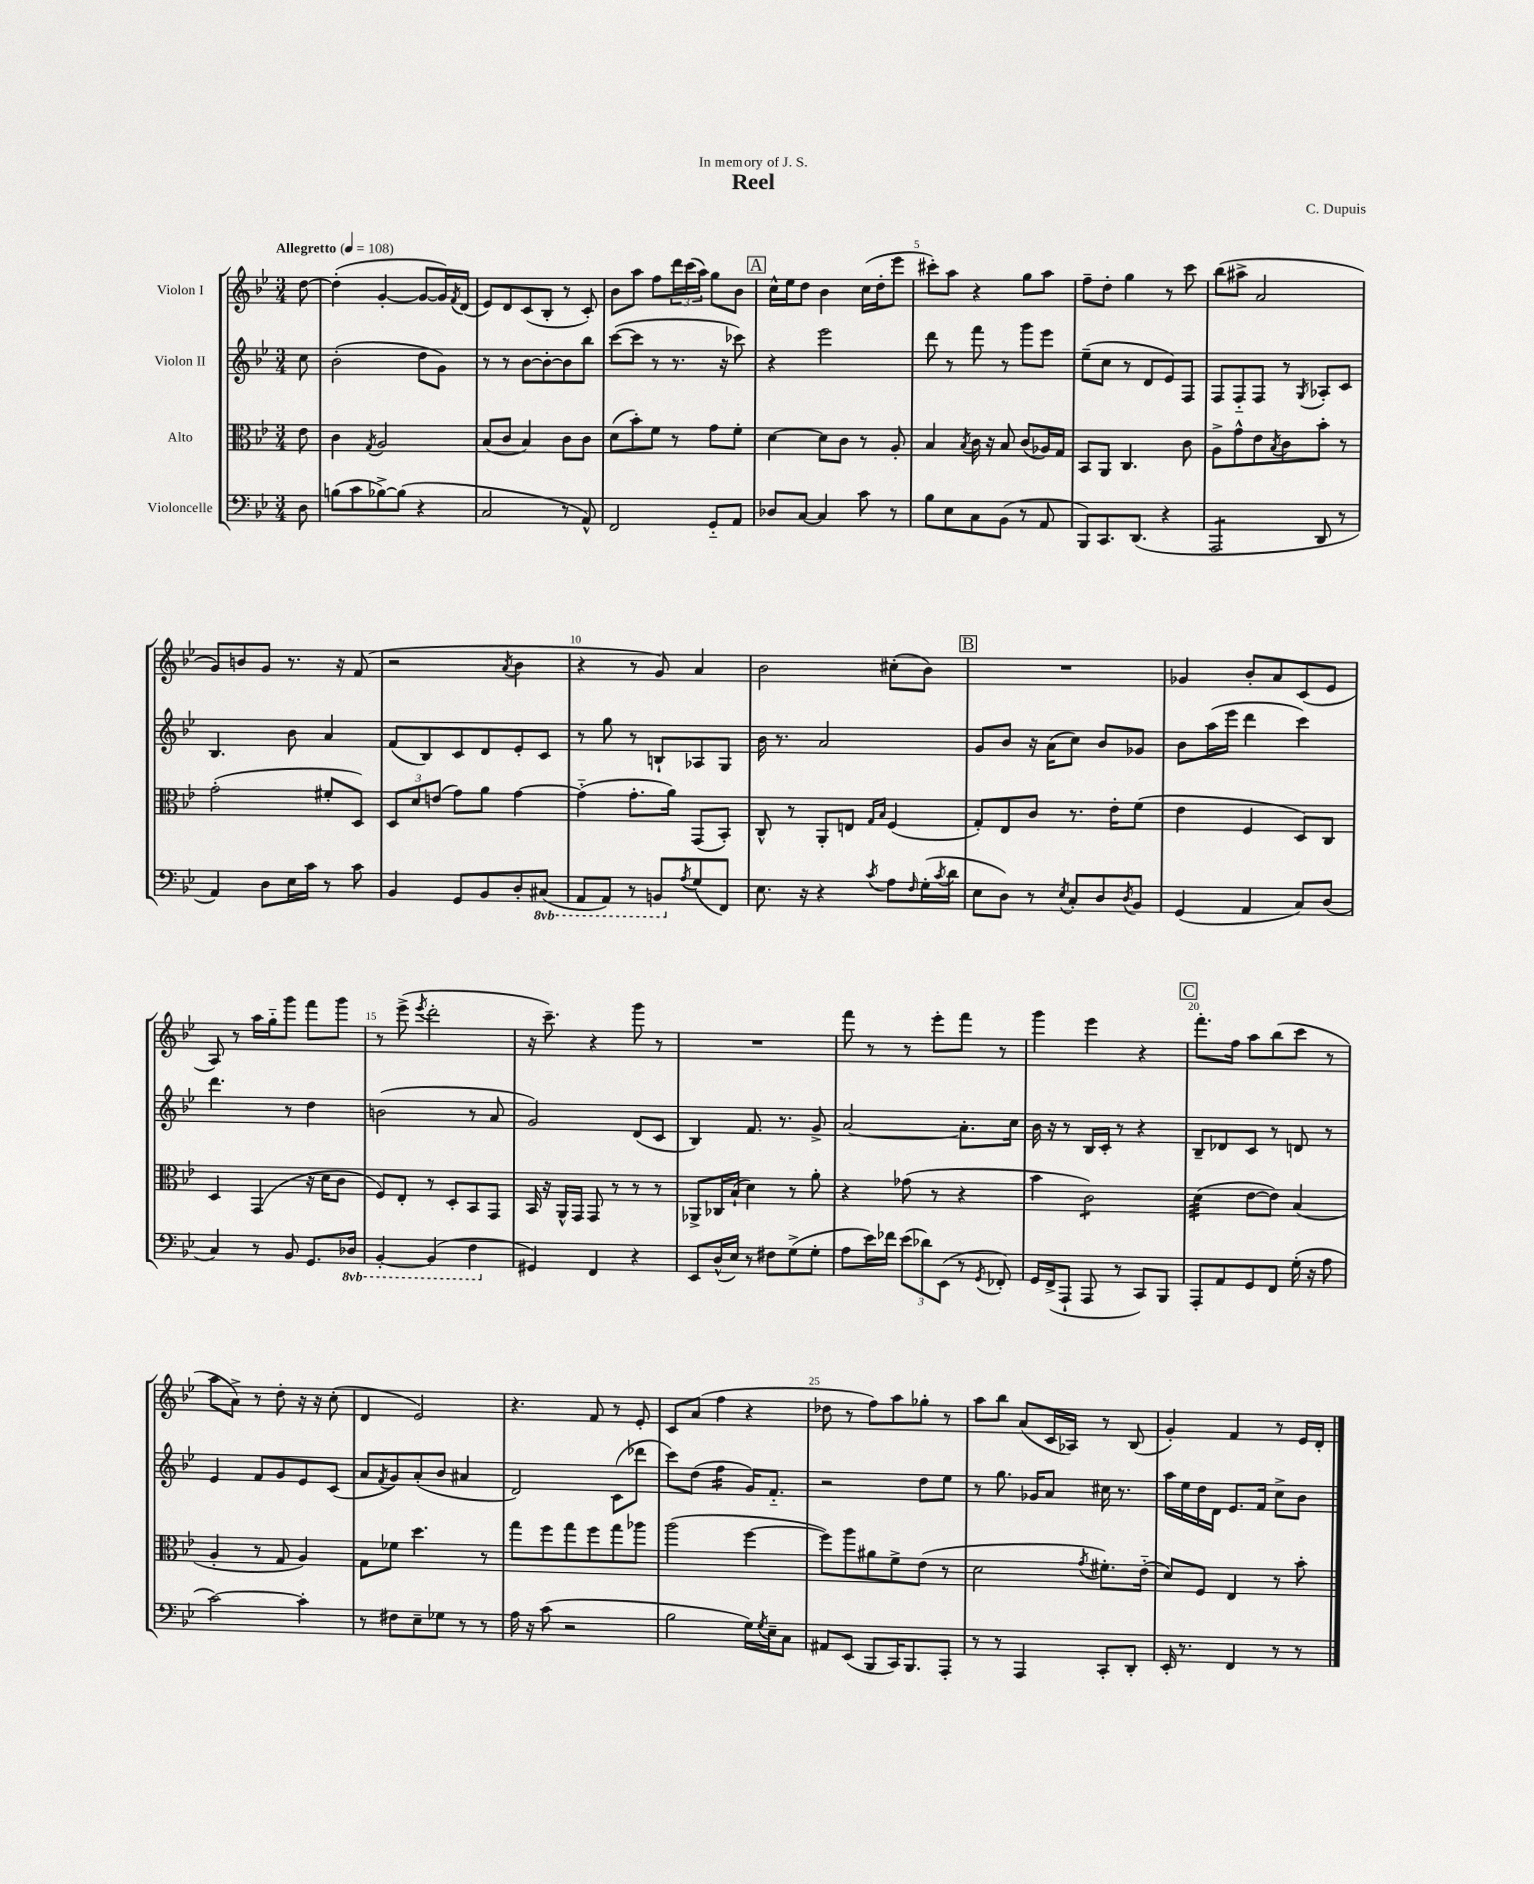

**kern	**kern	**kern	**kern
*staff4	*staff3	*staff2	*staff1
*clefF4	*clefC3	*clefG2	*clefG2
*k[b-e-]	*k[b-e-]	*k[b-e-]	*k[b-e-]
*M3/4	*M3/4	*M3/4	*M3/4
*MM108	*MM108	*MM108	*MM108
8D	8e-	8cc	[8dd
=	=	=	=
(8B	4c	(2b-'	(4dd']
8c	.	.	.
.	8qG	.	.
[8B-^)	2A	.	[4g'
(8B-]	.	.	.
4r	.	8dd	8g_
.	.	8g)	16g])
.	.	.	8qf
.	.	.	(16d
=	=	=	=
2C	(8B-	8r	8e-)
.	8c	8r	8d
.	4B-)	[8b-	(8c
.	.	8b-'_	8B-'
8r	8c	8b-]	8r
8AA^^)	8c	8bb-	8c')
=	=	=	=
2FF	(8d	([8ccc	8b-
.	8b-')	8ccc]	8aa
.	8f	8r	8ff
.	8r	8.r	24ddd
.	.	.	(24ccc
.	.	.	24aa)
8GG'~	8g	.	8gg
.	.	16r	.
8AA	8f'	8ccc-)	8b-
=	=	=	=
8D-	[4d	4r	16cc^^
.	.	.	16ee-
[8C	.	.	8dd
4C]	8d]	2eee-	4b-
.	8c	.	.
8c	8r	.	(16cc
.	.	.	16dd'
8r	8A'	.	8eee-
=	=	=	=
8B-	4B-	8ddd	8ccc#')
8E-	.	8r	8aa
.	8qB-	.	.
8C	16c	8fff	4r
.	16r	.	.
(8BB-	8B-	8r	.
8r	(8c	8ggg	8gg
8AA	16A-)	8eee-	8aa
.	16G	.	.
=	=	=	=
8BBB-)	8BB-	(8ee-~	8ff~
8.CC	8AA	8cc	8dd'
.	4.C	8r	4gg
(8.DD	.	.	.
.	.	8d	.
4r	.	8e-)	8r
.	8c	8F	8ccc
=	=	=	=
2AAA	8A^	8F	(8bb-
.	8g^^	8F'~	8aa#^
.	8e-	8F	2a
.	8qB-	.	.
.	8c	8r	.
.	.	8qG	.
8DD	8b-'	8A-'	.
8r	8r	8c	.
=	=	=	=
4AA)	(2g'	4.B-	8g)
.	.	.	8b
8D	.	.	8g
16E-	.	8b-	8.r
16c	.	.	.
8r	8f#'	4a	.
.	.	.	16r
8c	8D)	.	(8f
=	=	=	=
4BB-	12D	(8f	2r
.	12d	.	.
.	.	8B-)	.
.	(12e	.	.
8GG	8g)	8c	.
8BB-	8a	8d	.
.	.	.	8qa
8D'	[4g	8e-'	4b-
(8CC#	.	8c	.
=	=	=	=
8AAA	(4g'~]	8r	4r
8AAA)	.	8gg	.
8r	8.g'	8r	8r
8BBB	.	8B`	8g)
.	16a)	.	.
8qA	.	.	.
(8G	(8GG	8A-	4a
8FF)	8BB-')	8G	.
=	=	=	=
8.E-	8C^^	16b-	2b-
.	.	8.r	.
.	8r	.	.
16r	.	.	.
4r	8AA'	2a	.
.	8E	.	.
.	16qqG	.	.
8qc	16qqB-	.	.
8A	(4F	.	(8cc#'
16qqF	.	.	.
(16G'	.	.	8b-)
8qc	.	.	.
16d	.	.	.
=	=	=	=
8E-	8G')	8g	2.r
8D)	8E-	8b-	.
8r	8c	16r	.
.	.	(16a	.
8qE-	.	.	.
8C'	8.r	8cc)	.
8D	.	8b-	.
.	16e-'	.	.
8qD	.	.	.
8BB-	(8f	8g-	.
=	=	=	=
(4GG	4e-	8b-	4g-
.	.	(16aa	.
.	.	16eee-	.
4AA	4F	4ddd	8b-'
.	.	.	8a
8C)	8D)	4ccc)	(8c
(8D	8C	.	8e-
=	=	=	=
4C)	4D	4.ddd	8A)
.	.	.	8r
8r	(4GG	.	16aa
.	.	.	16gg'~
8BB-	.	8r	8ggg
8.GG	16r	4dd	8fff
.	16d	.	.
.	8c	.	8ggg
16DD-	.	.	.
=	=	=	=
[4BBB-'	8F)	(2b	8r
.	8E-'	.	(8eee-^
.	.	.	8qeee-
(4BBB-]	8r	.	2ddd'
.	8D'	.	.
4FF	8BB-	8r	.
.	8GG	8a	.
=	=	=	=
4GG#)	16BB-	2g)	16r
.	16r	.	8.ccc~)
.	16AA^^	.	.
.	16GG	.	.
4FF	8GG	.	4r
.	8r	.	.
4r	8r	(8d	8ggg
.	8r	8c	8r
=	=	=	=
8EE-	8AA-^	4B-)	2.r
(16D^^	16C-	.	.
16E-)	(16B-`	.	.
8r	4d)	8.f	.
8F#	.	.	.
.	.	8.r	.
(8G^	8r	.	.
8G'	8a'	8g^	.
=	=	=	=
8A	4r	[2a	8fff
16e-)	.	.	8r
16f-	.	.	.
(12e-	(8g-	.	8r
12d-)	.	.	.
.	8r	.	8eee-'
(12EE-	.	.	.
8r	4r	8.a']	8fff
8qGG	.	.	.
8FF-')	.	.	8r
.	.	16cc	.
=	=	=	=
16GG	4b-	16b-	4ggg
(16FF^	.	16r	.
8AAA`	.	8r	.
8AAA	2c)	16B-	4eee-
.	.	16c'	.
8r	.	8r	.
8CC)	.	4r	4r
8BBB-	.	.	.
=	=	=	=
8AAA'	(4d	8B-~	8.fff'
8AA	.	8d-	.
.	.	.	16ff
8GG	[8e-	8c	8aa
8FF	8e-])	8r	(8bb-
(16G'	(4B-	8d	8ccc
16r	.	.	.
8A	.	8r	8r
=	=	=	=
[2c)	4A'	4e-	8aa
.	.	.	8a^)
.	8r	8f	8r
.	8G	8g	8dd'
4c']	4A)	8e-	16r
.	.	.	16r
.	.	(8c	(8cc'
=	=	=	=
8r	8G	8a	4d
.	.	8qf	.
8F#	8f-	8g)	.
8E-~	4.dd	(8a'	2e-)
8G-	.	8b-	.
8r	.	4a#	.
8r	8r	.	.
=	=	=	=
16A	8gg	2d)	4.r
16r	.	.	.
(8c	8ff	.	.
2r	8gg	.	.
.	8ff	.	8f
.	8gg	(8c	8r
.	8aa-	8ddd-	8e-'
=	=	=	=
2B-	(2aa	8ccc)	8c
.	.	(8dd	(8a
.	.	4ff	4ff
16G)	[4ff	16g)	4r
8qG	.	.	.
16E-~	.	8.f'~	.
8C	.	.	.
=	=	=	=
8AA#	8ff])	2r	8dd-
(8EE-	8aa	.	8r
8BBB-	8a#	.	8ff)
16CC)	8f^	.	8aa
8.BBB-	.	.	.
.	(8e-	8dd	8gg-'
8AAA'	8r	8ee-	8r
=	=	=	=
8r	2d	8r	8aa
8r	.	8.gg	8bb-
4AAA	.	.	(8a
.	.	16g-	.
.	.	8a	16c
.	.	.	16A-)
.	8qg	.	.
8CC'	8.f#')	16cc#	8r
.	.	8.r	.
8DD'	.	.	(8B-
.	(16e-'~	.	.
=	=	=	=
16EE-'	8d)	16aa	4g')
8.r	.	16ee-	.
.	8F	16dd	.
.	.	16d	.
4FF	4E-	8.e-	4f
.	.	16f	.
8r	8r	8cc^	8r
8r	8b-'	8b-	16e-
.	.	.	16d'
==	==	==	==
*-	*-	*-	*-
